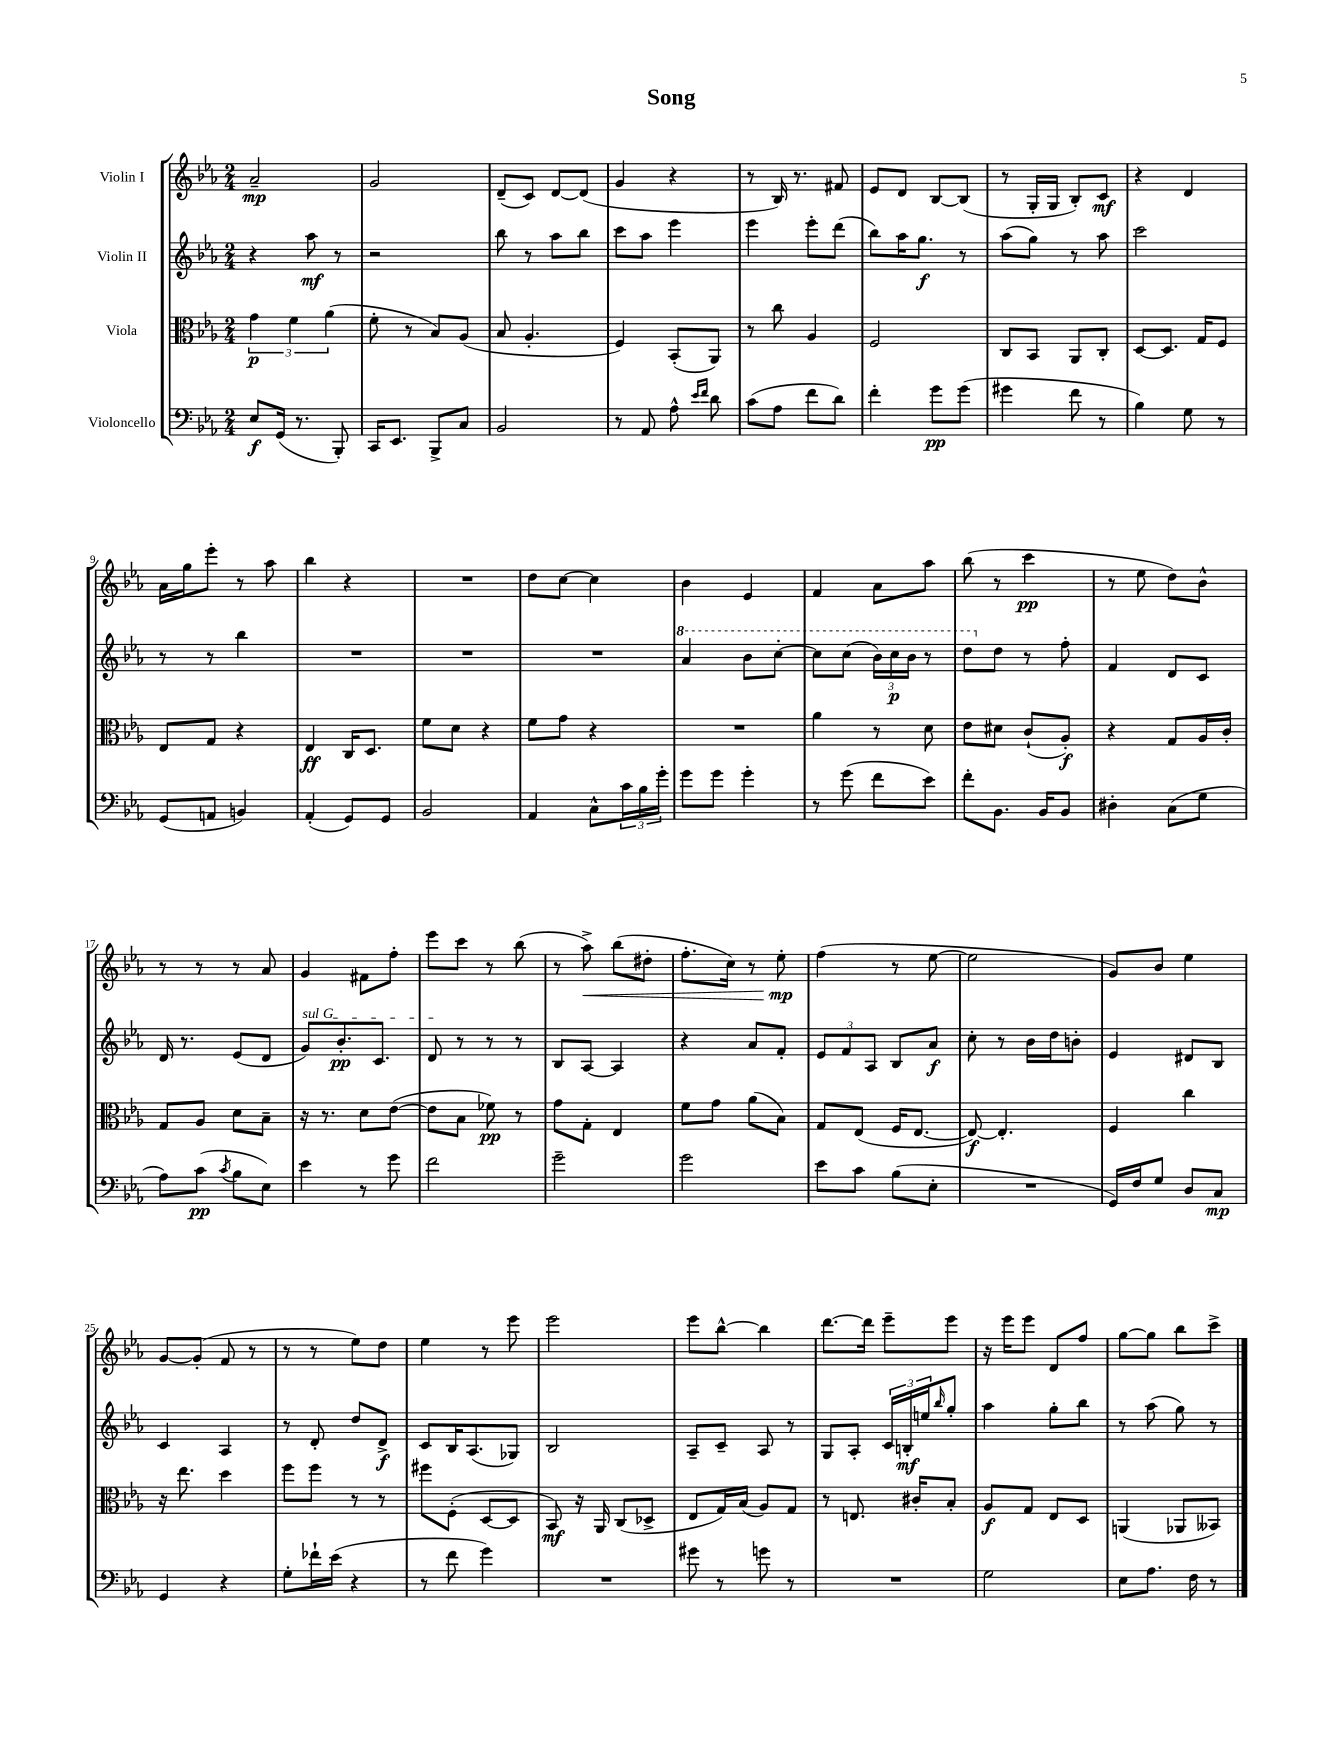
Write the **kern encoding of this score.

**kern	**dynam	**kern	**dynam	**kern	**dynam	**kern	**dynam
*part4	*part4	*part3	*part3	*part2	*part2	*part1	*part1
*staff4	*staff4	*staff3	*staff3	*staff2	*staff2	*staff1	*staff1
*I"Violoncello	*	*I"Viola	*	*I"Violin II	*	*I"Violin I	*
*clefF4	*	*clefC3	*	*clefG2	*	*clefG2	*
*k[b-e-a-]	*	*k[b-e-a-]	*	*k[b-e-a-]	*	*k[b-e-a-]	*
*M2/4	*	*M2/4	*	*M2/4	*	*M2/4	*
=1	=1	=1	=1	=1	=1	=1	=1
8E-/L	f	6g\	p	4r	.	2a-~/	mp
(16GG/Jk	.	.	.	.	.	.	.
.	.	6f\	.	.	.	.	.
8.r	.	.	.	.	.	.	.
.	.	.	.	8aa-\	mf	.	.
.	.	(6a-\	.	.	.	.	.
8BBB-'/)	.	.	.	8r	.	.	.
=2	=2	=2	=2	=2	=2	=2	=2
16CC/KL	.	8f'\	.	2r	.	2g/	.
8.EE-/J	.	.	.	.	.	.	.
.	.	8r	.	.	.	.	.
8BBB-^/L	.	8B-/L)	.	.	.	.	.
8C/J	.	(8A-/J	.	.	.	.	.
=3	=3	=3	=3	=3	=3	=3	=3
2BB-/	.	8B-/	.	8bb-\	.	(8d~/L	.
.	.	4.A-'/	.	8r	.	8c/J)	.
.	.	.	.	8aa-\L	.	[8d/L	.
.	.	.	.	8bb-\J	.	(8d/J]	.
=4	=4	=4	=4	=4	=4	=4	=4
8r	.	4F/)	.	8ccc\L	.	4g/	.
8AA-/	.	.	.	8aa-\J	.	.	.
8A-^^\	.	(8BB-'/L	.	4eee-\	.	4r	.
16qqe-/LL	.	.	.	.	.	.	.
16qqf/JJ	.	.	.	.	.	.	.
8d\	.	8AA-/J)	.	.	.	.	.
=5	=5	=5	=5	=5	=5	=5	=5
(8c\L	.	8r	.	4eee-\	.	8r	.
8A-\J	.	8cc\	.	.	.	16B-/)	.
.	.	.	.	.	.	8.r	.
8f\L	.	4A-/	.	8eee-'\L	.	.	.
8d\J)	.	.	.	(8ddd\J	.	8f#X/	.
=6	=6	=6	=6	=6	=6	=6	=6
4f'\	.	2F/	.	8bb-\L)	.	8e-/L	.
.	.	.	.	16aa-\K	.	8d/J	.
.	.	.	.	8.gg\J	f	.	.
8g\L	pp	.	.	.	.	[8B-/L	.
(8g\J	.	.	.	8r	.	(8B-/J]	.
=7	=7	=7	=7	=7	=7	=7	=7
4g#X\	.	8C/L	.	(8aa-\L	.	8r	.
.	.	8BB-/J	.	8gg\J)	.	16G'/LL	.
.	.	.	.	.	.	16G/JJ	.
8f\	.	8AA-/L	.	8r	.	8B-'/L)	.
8r	.	8C'/J	.	8aa-\	.	8c/J	mf
=8	=8	=8	=8	=8	=8	=8	=8
4B-\)	.	[8D/L	.	2ccc\	.	4r	.
.	.	8.D/J]	.	.	.	.	.
8G\	.	.	.	.	.	4d/	.
.	.	16G/KL	.	.	.	.	.
8r	.	8F/J	.	.	.	.	.
!!LO:LB:g=z
=9	=9	=9	=9	=9	=9	=9	=9
(8GG/L	.	8E-/L	.	8r	.	16a-\LL	.
.	.	.	.	.	.	16gg\J	.
8AAn/J	.	8G/J	.	8r	.	8eee-'\J	.
4BBn/)	.	4r	.	4bb-\	.	8r	.
.	.	.	.	.	.	8aa-\	.
=10	=10	=10	=10	=10	=10	=10	=10
(4AA-'/	.	4E-/	ff	2r	.	4bb-\	.
8GG/L)	.	16C/KL	.	.	.	4r	.
.	.	8.D/J	.	.	.	.	.
8GG/J	.	.	.	.	.	.	.
=11	=11	=11	=11	=11	=11	=11	=11
2BB-/	.	8f\L	.	2r	.	2r	.
.	.	8d\J	.	.	.	.	.
.	.	4r	.	.	.	.	.
=12	=12	=12	=12	=12	=12	=12	=12
4AA-/	.	8f\L	.	2r	.	8dd\L	.
.	.	8g\J	.	.	.	[8cc\J	.
8C^^\L	.	4r	.	.	.	4cc\]	.
24c\L	.	.	.	.	.	.	.
24B-\	.	.	.	.	.	.	.
24g'\JJ	.	.	.	.	.	.	.
=13	=13	=13	=13	=13	=13	=13	=13
*	*	*	*	*8va	*	*	*
8g\L	.	2r	.	4aa-/	.	4b-\	.
8g\J	.	.	.	.	.	.	.
4g'\	.	.	.	8bb-\L	.	4e-/	.
.	.	.	.	[8ccc'\J	.	.	.
=14	=14	=14	=14	=14	=14	=14	=14
8r	.	4a-\	.	8ccc\L]	.	4f/	.
(8g\	.	.	.	(8ccc\J	.	.	.
8f\L	.	8r	.	24bb-\LL)	.	8a-\L	.
.	.	.	.	24ccc\	p	.	.
.	.	.	.	24bb-\JJ	.	.	.
8e-\J)	.	8d\	.	8r	.	8aa-\J	.
=15	=15	=15	=15	=15	=15	=15	=15
8f'\L	.	8e-\L	.	8ddd\L	.	(8bb-\	.
*	*	*	*	*X8va	*	*	*
8.BB-\J	.	8d#X\J	.	8dd\J	.	8r	.
.	.	(8c`/L	.	8r	.	4ccc\	pp
16BB-/KL	.	.	.	.	.	.	.
8BB-/J	.	8A-'/J)	f	8ff'\	.	.	.
=16	=16	=16	=16	=16	=16	=16	=16
4D#X'\	.	4r	.	4f/	.	8r	.
.	.	.	.	.	.	8ee-\	.
(8C\L	.	8G/L	.	8d/L	.	8dd\L)	.
8G\J	.	16A-/L	.	8c/J	.	8b-^^\J	.
.	.	16c'/JJ	.	.	.	.	.
!!LO:LB:g=z
=17	=17	=17	=17	=17	=17	=17	=17
8A-\L)	.	8G/L	.	16d/	.	8r	.
.	.	.	.	8.r	.	.	.
(8c\J	pp	8A-/J	.	.	.	8r	.
8qc/	.	.	.	.	.	.	.
8B-\L	.	8d\L	.	(8e-/L	.	8r	.
8E-\J)	.	8B-~\J	.	8d/J	.	8a-/	.
=18	=18	=18	=18	=18	=18	=18	=18
!	!	!	!	!LO:TX:a:i:t=sul G	!	!	!
4e-\	.	16r	.	8g/L)	.	4g/	.
.	.	8.r	.	.	.	.	.
.	.	.	.	8.b-'/	pp	.	.
8r	.	8d\L	.	.	.	8f#X\L	.
.	.	.	.	8.c/J	.	.	.
8g\	.	([8e-\J	.	.	.	8ff'\J	.
=19	=19	=19	=19	=19	=19	=19	=19
2f\	.	8e-\L]	.	8d/	.	8eee-\L	.
.	.	8B-\J	.	8r	.	8ccc\J	.
.	.	8f-X\)	pp	8r	.	8r	.
.	.	8r	.	8r	.	(8bb-\	.
=20	=20	=20	=20	=20	=20	=20	=20
2g~\	.	8g\L	.	8B-/L	.	8r	.
!	!	!	!	!	!	!	!LO:HP:b
.	.	8G'\J	.	[8A-/J	.	8aa-^\)	<
.	.	4E-/	.	4A-/]	.	(8bb-\L	.
.	.	.	.	.	.	8dd#X'\J	.
=21	=21	=21	=21	=21	=21	=21	=21
2g\	.	8f\L	.	4r	.	8.ff'\L	.
.	.	8g\J	.	.	.	.	.
.	.	.	.	.	.	16cc\Jk)	.
.	.	(8a-\L	.	8a-/L	.	8r	.
.	.	8B-\J)	.	8f'/J	.	8ee-'\	mp
.	.	.	.	.	.	.	[
=22	=22	=22	=22	=22	=22	=22	=22
8e-\L	.	8G/L	.	12e-/L	.	(4ff\	.
.	.	.	.	12f/	.	.	.
8c\J	.	(8E-/J	.	.	.	.	.
.	.	.	.	12A-/J	.	.	.
(8B-\L	.	16F/KL	.	8B-/L	.	8r	.
.	.	[8.E-/J	.	.	.	.	.
8E-'\J	.	.	.	8a-/J	f	[8ee-\	.
=23	=23	=23	=23	=23	=23	=23	=23
2r	.	8E-/_)	f	8cc'\	.	2ee-\]	.
.	.	4.E-'/]	.	8r	.	.	.
.	.	.	.	16b-\LL	.	.	.
.	.	.	.	16dd\J	.	.	.
.	.	.	.	8bn'\J	.	.	.
=24	=24	=24	=24	=24	=24	=24	=24
16GG/LL)	.	4F/	.	4e-/	.	8g/L)	.
16F/J	.	.	.	.	.	.	.
8G/J	.	.	.	.	.	8b-/J	.
8D/L	.	4cc\	.	8d#X/L	.	4ee-\	.
8C/J	mp	.	.	8B-/J	.	.	.
!!LO:LB:g=z
=25	=25	=25	=25	=25	=25	=25	=25
4GG/	.	16r	.	4c/	.	[8g/L	.
.	.	8.ee-\	.	.	.	.	.
.	.	.	.	.	.	(8g'/J]	.
4r	.	4dd\	.	4A-/	.	8f/	.
.	.	.	.	.	.	8r	.
=26	=26	=26	=26	=26	=26	=26	=26
8G'\L	.	8ff\L	.	8r	.	8r	.
16f-X`\L	.	8ff\J	.	8d'/	.	8r	.
(16e-\JJ	.	.	.	.	.	.	.
4r	.	8r	.	8dd/L	.	8ee-\L)	.
.	.	8r	.	8d^/J	f	8dd\J	.
=27	=27	=27	=27	=27	=27	=27	=27
8r	.	8ff#X\L	.	8c/L	.	4ee-\	.
8f\	.	(8F'\J	.	16B-/K	.	.	.
.	.	.	.	(8.A-/	.	.	.
4g\)	.	[8D/L	.	.	.	8r	.
.	.	8D/J]	.	8G-X/J)	.	8eee-\	.
=28	=28	=28	=28	=28	=28	=28	=28
2r	.	8BB-/)	mf	2B-/	.	2eee-\	.
.	.	16r	.	.	.	.	.
.	.	16AA-/	.	.	.	.	.
.	.	(8C/L	.	.	.	.	.
.	.	8D-X^/J	.	.	.	.	.
=29	=29	=29	=29	=29	=29	=29	=29
8g#X\	.	8E-/L	.	8A-~/L	.	8eee-\L	.
8r	.	16G/L)	.	8c~/J	.	[8bb-^^\J	.
.	.	(16B-/JJ	.	.	.	.	.
8gn\	.	8A-/L)	.	8A-/	.	4bb-\]	.
8r	.	8G/J	.	8r	.	.	.
=30	=30	=30	=30	=30	=30	=30	=30
2r	.	8r	.	8G/L	.	[8.ddd\L	.
.	.	8.En/	.	8A-'/J	.	.	.
.	.	.	.	.	.	16ddd\Jk]	.
.	.	.	.	24c/LL	.	8eee-~\L	.
.	.	.	.	24Bn'/	mf	.	.
.	.	16c#X'/KL	.	.	.	.	.
.	.	.	.	24een/J	.	.	.
.	.	.	.	16qqbb-/	.	.	.
.	.	8B-'/J	.	8gg'/J	.	8eee-\J	.
=31	=31	=31	=31	=31	=31	=31	=31
2G\	.	8A-/L	f	4aa-\	.	16r	.
.	.	.	.	.	.	16eee-\KL	.
.	.	8G/J	.	.	.	8eee-\J	.
.	.	8E-/L	.	8gg'\L	.	8d/L	.
.	.	8D/J	.	8bb-\J	.	8ff/J	.
=32	=32	=32	=32	=32	=32	=32	=32
8E-\L	.	(4AAn/	.	8r	.	[8gg\L	.
8.A-\J	.	.	.	(8aa-\	.	8gg\J]	.
.	.	8AA-X/L	.	8gg\)	.	8bb-\L	.
16F\	.	.	.	.	.	.	.
8r	.	8BB--X/J)	.	8r	.	8ccc^\J	.
==	==	==	==	==	==	==	==
*-	*-	*-	*-	*-	*-	*-	*-
